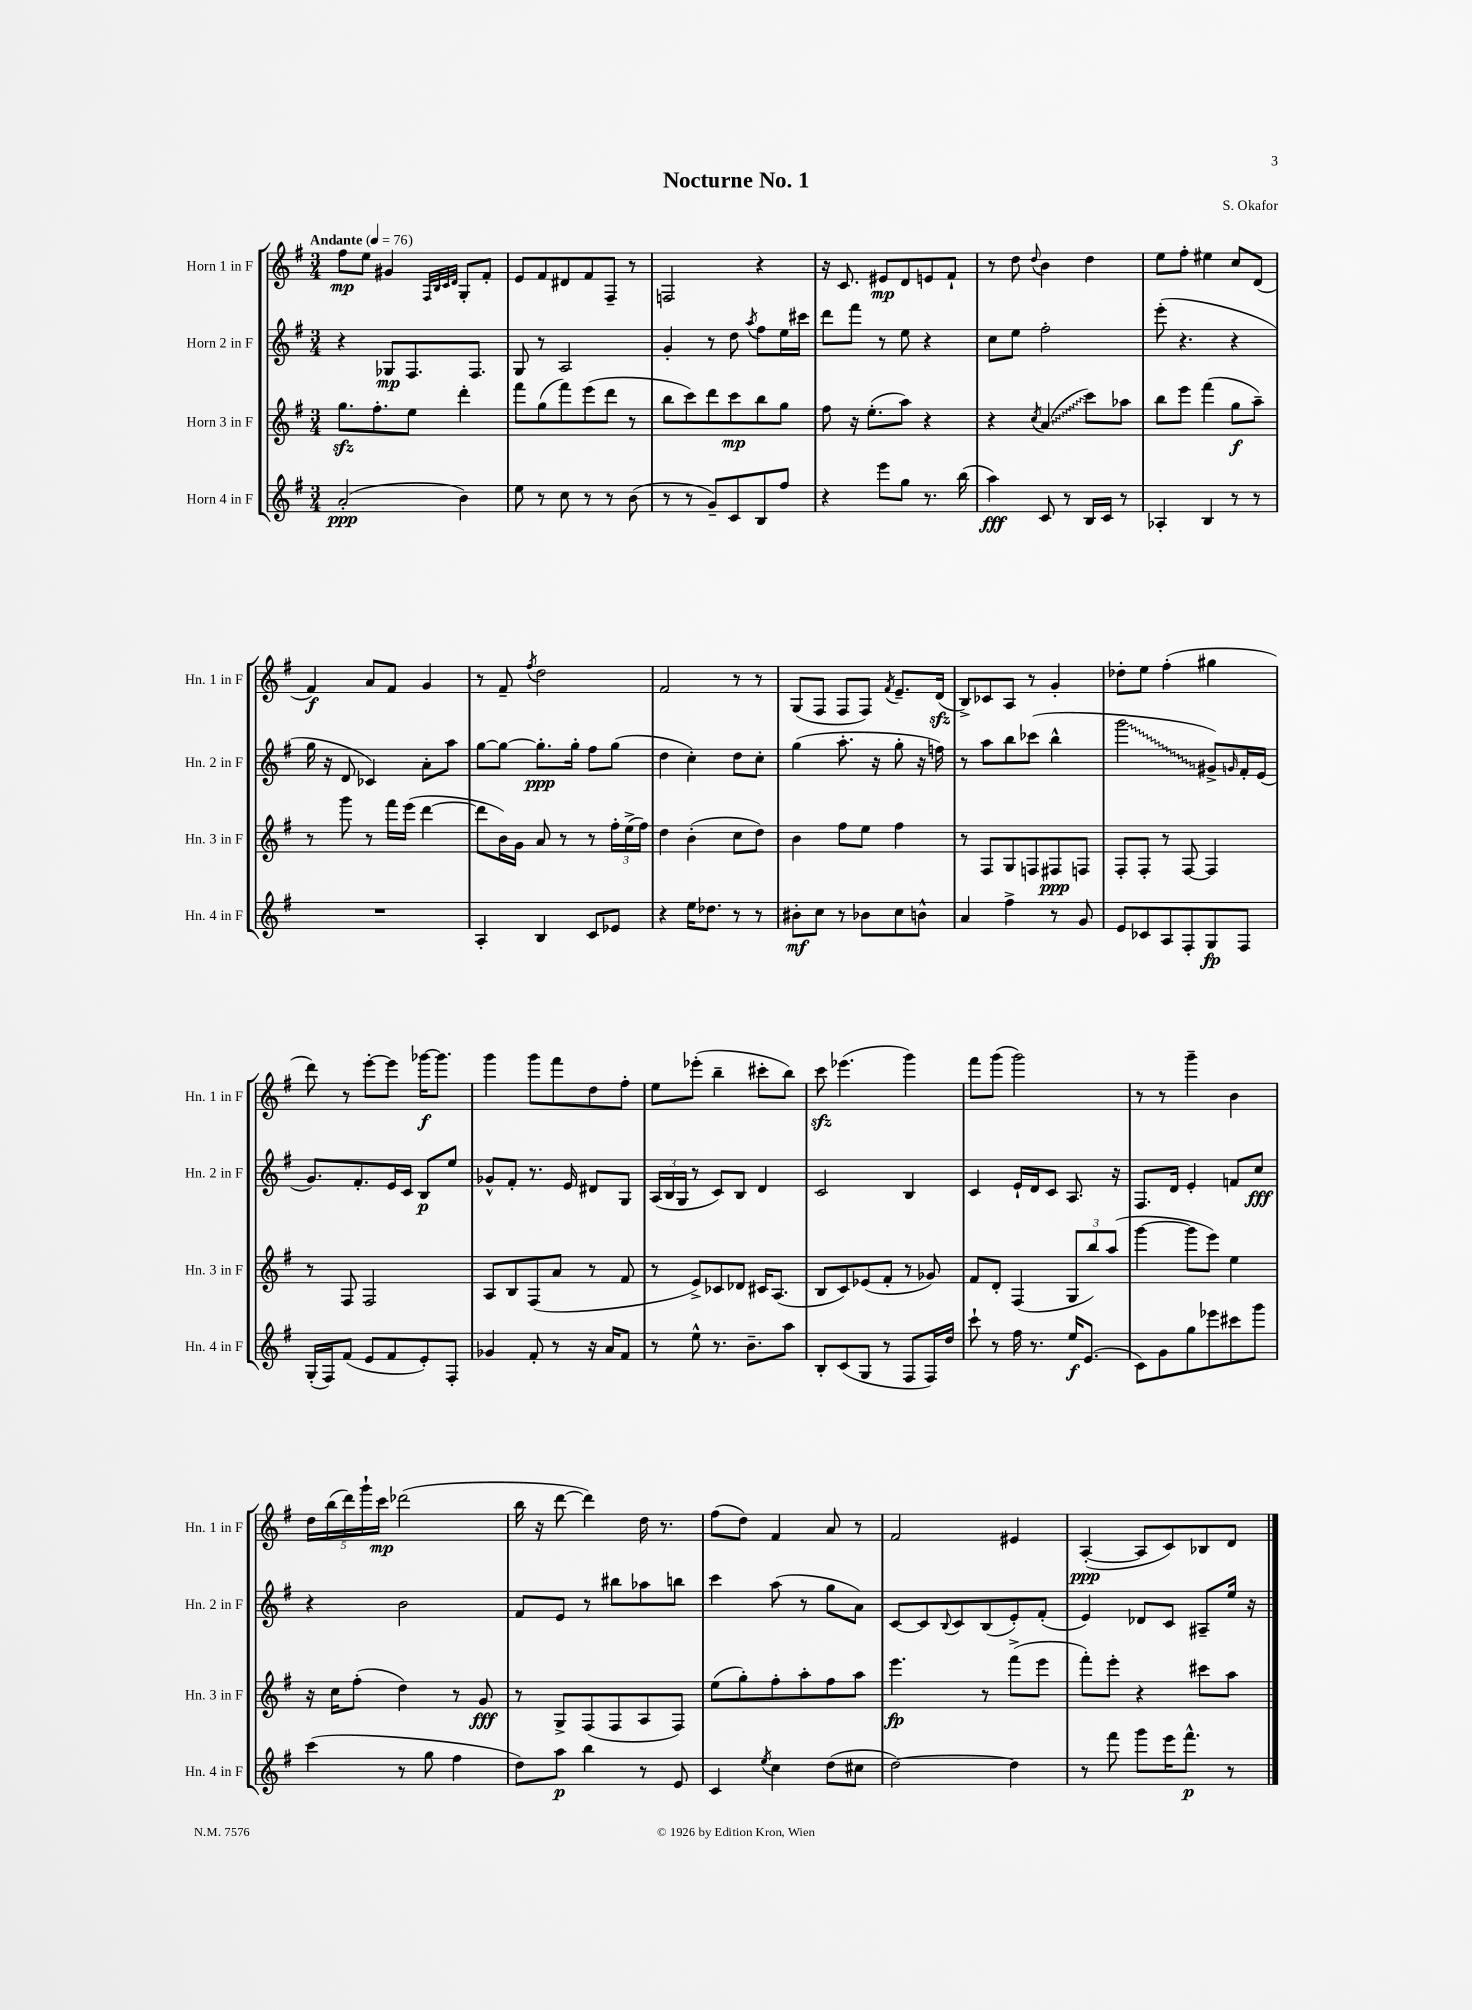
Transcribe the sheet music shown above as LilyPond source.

\header { title = "Nocturne No. 1" composer = "S. Okafor" }
<<
\new StaffGroup <<
\new Staff = "s0" \with { instrumentName = "Horn 1 in F" shortInstrumentName = "Hn. 1 in F" } {
    \clef treble \key g \major \numericTimeSignature \time 3/4 \tempo "Andante" 4 = 76
    fis''8\mp e''8 gis'4 \grace { fis32 b32 c'32 d'32 } g8-. fis'8-. |
    e'8 fis'8 dis'8 fis'8 fis8-- r8 |
    f2 r4 |
    r16 c'8. eis'8\mp d'8 e'8 fis'8-! |
    r8 d''8 \appoggiatura { d''8 } b'4 d''4 |
    e''8 fis''8-. eis''4 c''8 d'8( |
    fis'4\f) a'8 fis'8 g'4 |
    r8 fis'8-- \acciaccatura { fis''8 } d''2 |
    fis'2 r8 r8 |
    g8( fis8 fis8 fis8) \acciaccatura { fis'8 } e'8.-- d'16\sfz( |
    b8->) ces'8 a8 r8 g'4-. |
    des''8-. e''8 fis''4-.( gis''4 |
    d'''8) r8 e'''8~-. e'''8 ges'''16~\f ges'''8. |
    g'''4 g'''8 fis'''8 d''8 fis''8-. |
    e''8 ees'''8-.( b''4-- cis'''8-. b''8) |
    c'''8\sfz ees'''4.( g'''4) |
    fis'''8 g'''8( g'''2) |
    r8 r8 g'''4-- b'4 |
    \tuplet 5/4 { d''16 b''16( d'''16) g'''16-! c'''16\mp } des'''2( |
    b''16 r16 d'''8~ d'''4) d''16 r8. |
    fis''8( d''8) fis'4 a'8 r8 |
    fis'2 eis'4 |
    a4~-.\ppp( a8 c'8) bes8 d'8 \bar "|." |
}
\new Staff = "s1" \with { instrumentName = "Horn 2 in F" shortInstrumentName = "Hn. 2 in F" } {
    \clef treble \key g \major \numericTimeSignature \time 3/4
    r4 ges8\mp fis8. fis8. |
    g8 r8 a2 |
    g'4-. r8 d''8 \acciaccatura { a''8 } fis''8 e''16 cis'''16 |
    d'''8 fis'''8 r8 e''8 r4 |
    c''8 e''8 fis''2-. |
    e'''8-.( r4. r4 |
    g''16 r16 d'8 ces'4) a'8-. a''8 |
    g''8~ g''8~ g''8.-.\ppp g''16-. fis''8 g''8( |
    d''4 c''4-.) d''8 c''8-. |
    g''4( a''8.-. r16 g''8-. r16 f''16) |
    r8 a''8 b''8 ces'''8( b''4-^ |
    \once \override Glissando.style = #'zigzag g'''2\glissando gis'8->) \grace { g'16 } fis'16-. e'16( |
    g'8.) fis'8.-. e'16 c'16 b8\p e''8 |
    ges'8-^ fis'8-. r8. e'16 dis'8 g8 |
    \tuplet 3/2 { a16( b16 g16 } r8 c'8) b8 d'4 |
    c'2 b4 |
    c'4 e'16-! d'16 c'8 a8. r16 |
    fis8. d'16 e'4-. f'8 c''8\fff |
    r4 b'2 |
    fis'8 e'8 r8 bis''8 aes''8 b''8 |
    c'''4 a''8( r8 g''8 a'8) |
    c'8~ c'8 \appoggiatura { b8 } c'8 b8( e'8-.) fis'8-.( |
    e'4) des'8 c'8 ais8-- e''16 r16 \bar "|." |
}
\new Staff = "s2" \with { instrumentName = "Horn 3 in F" shortInstrumentName = "Hn. 3 in F" } {
    \clef treble \key g \major \numericTimeSignature \time 3/4
    g''8.\sfz fis''8.-. e''8 d'''4-. |
    fis'''8 g''8( fis'''8) e'''8( d'''8 r8 |
    b''8 c'''8) d'''8 c'''8\mp b''8 g''8 |
    fis''8 r16 e''8.-.( a''8) r4 |
    r4 \acciaccatura { c''8 } \once \override Glissando.style = #'zigzag a'4\glissando( c'''8) aes''8 |
    b''8 e'''8 fis'''4( g''8\f a''8--) |
    r8 g'''8 r8 fis'''16 e'''16( d'''4~ |
    d'''8 b'16) g'16 a'8 r8 r8 \tuplet 3/2 { fis''16-. e''16->( fis''16) } |
    d''4 b'4-.( c''8 d''8) |
    b'4 fis''8 e''8 fis''4 |
    r8 fis8 g8 f8 fis8\ppp f8 |
    fis8-. fis8-. r8 fis8~ fis4 |
    r8 fis8 fis2 |
    a8 b8 fis8( a'8 r8 fis'8 |
    r8 e'8->) ces'8 des'8 cis'16 a8.( |
    b8 c'8) ees'8( fis'8-. r8 ges'8) |
    fis'8 d'8-. fis4( \tuplet 3/2 { g8 b''8) a''8( } |
    g'''4~ g'''8 e'''8) e''4 |
    r16 c''16 fis''8-.( d''4) r8 g'8\fff |
    r8 g8-> fis8( fis8 a8 fis8) |
    e''8( g''8-.) fis''8-. a''8-. fis''8 a''8 |
    e'''4.\fp r8 fis'''8->( e'''8 |
    fis'''8-.) e'''8-. r4 cis'''8 a''8 \bar "|." |
}
\new Staff = "s3" \with { instrumentName = "Horn 4 in F" shortInstrumentName = "Hn. 4 in F" } {
    \clef treble \key g \major \numericTimeSignature \time 3/4
    a'2-.\ppp( b'4) |
    e''8 r8 c''8 r8 r8 b'8( |
    r8 r8 g'8--) c'8 b8 fis''8 |
    r4 e'''8 g''8 r8. b''16( |
    a''4\fff) c'8 r8 b16 c'16 r8 |
    aes4-. b4 r8 r8 |
    R2. |
    a4-. b4 c'8 ees'8 |
    r4 e''16 des''8. r8 r8 |
    bis'8-.\mf c''8 r8 bes'8 c''8 b'8-^ |
    a'4 fis''4-> r8 g'8 |
    e'8 ces'8 a8 fis8-. g8\fp fis8 |
    g16-.( fis16) fis'8( e'8 fis'8 e'8-.) fis8-. |
    ges'4 fis'8-. r8 r16 a'16 fis'8 |
    r8 e''8-^ r8. b'8.-- a''8 |
    b8-. c'8( g8 r8 fis8 fis16) d''16 |
    c'''8-! r8 fis''16 r8. e''16\f e'8.( |
    c'8) g'8 g''8 ees'''8 cis'''8 g'''8 |
    c'''4( r8 g''8 fis''4 |
    d''8) a''8\p b''4 r8 e'8 |
    c'4 \acciaccatura { e''8 } c''4 d''8( cis''8 |
    d''2~) d''4 |
    r8 fis'''8 g'''8 e'''16 fis'''8.-^\p r8 \bar "|." |
}
>>
>>
\layout { \context { \Score \remove "Bar_number_engraver" } }
